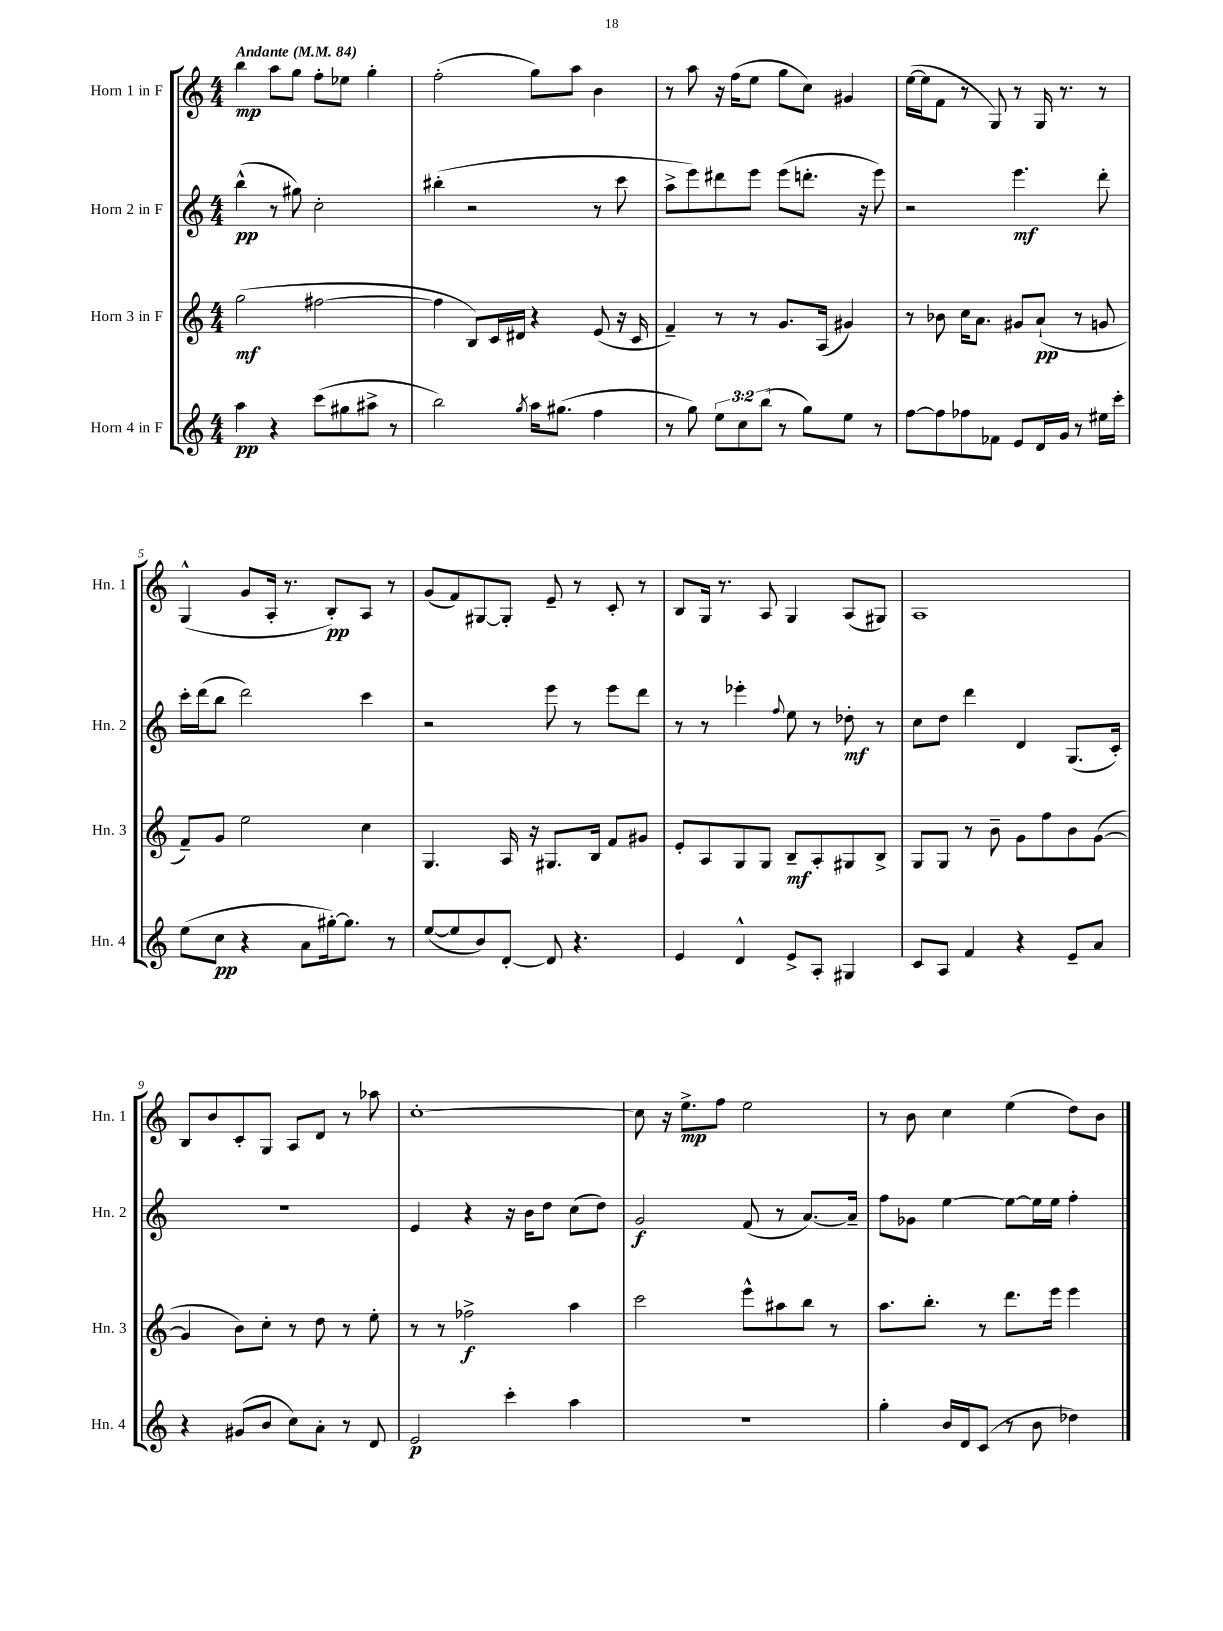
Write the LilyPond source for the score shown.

<<
\new StaffGroup <<
\new Staff = "s0" \with { instrumentName = "Horn 1 in F" shortInstrumentName = "Hn. 1" } {
    \clef treble \key c \major \numericTimeSignature \time 4/4 \tempo "Andante" 4 = 84
    b''4\mp a''8 g''8 f''8-. ees''8 g''4-. |
    f''2-.( g''8) a''8 b'4 |
    r8 a''8 r16 f''16( e''8 g''8 c''8) gis'4 |
    e''16~( e''16 f'8 r8 g8) r8 g16 r8. r8 |
    g4-^( g'8 a16-. r8. b8-.\pp) a8 r8 |
    g'8( f'8) gis8~ gis8-. e'8-- r8 c'8-. r8 |
    b8 g16 r8. a8 g4 a8( gis8) |
    a1 |
    b8 b'8 c'8-. g8 a8 d'8 r8 aes''8 |
    c''1~-. |
    c''8 r16 e''8.->\mp f''8 e''2 |
    r8 b'8 c''4 e''4( d''8) b'8 \bar "|." |
}
\new Staff = "s1" \with { instrumentName = "Horn 2 in F" shortInstrumentName = "Hn. 2" } {
    \clef treble \key c \major \numericTimeSignature \time 4/4
    b''4-^\pp( r8 gis''8) c''2-. |
    bis''4-.( r2 r8 c'''8 |
    a''8-> e'''8) dis'''8 e'''8 e'''8( d'''8.-. r16 e'''8) |
    r2 e'''4.\mf d'''8-. |
    c'''16-. d'''16( b''8 d'''2) c'''4 |
    r2 e'''8 r8 e'''8 d'''8 |
    r8 r8 ees'''4-. \appoggiatura { f''8 } e''8 r8 des''8-.\mf r8 |
    c''8 d''8 d'''4 d'4 g8.( c'16-.) |
    R1 |
    e'4 r4 r16 b'16 d''8 c''8( d''8) |
    g'2\f f'8( r8 a'8.~) a'16-- |
    f''8 ges'8 e''4~ e''8~ e''16 e''16 f''4-. \bar "|." |
}
\new Staff = "s2" \with { instrumentName = "Horn 3 in F" shortInstrumentName = "Hn. 3" } {
    \clef treble \key c \major \numericTimeSignature \time 4/4
    g''2\mf( fis''2~ |
    fis''4 b8) c'16 dis'16 r4 e'8( r16 c'16 |
    f'4--) r8 r8 g'8. a16( gis'4) |
    r8 bes'8 c''16 a'8. gis'8 a'8-!\pp( r8 g'8 |
    f'8--) g'8 e''2 c''4 |
    g4. a16 r16 gis8. b16 f'8 gis'8 |
    e'8-. a8 g8 g8 b8--\mf a8-. gis8 b8-> |
    g8 g8 r8 b'8-- g'8 f''8 b'8 g'8~( |
    g'4 b'8) c''8-. r8 d''8 r8 e''8-. |
    r8 r8 fes''2->\f a''4 |
    c'''2 e'''8-^ ais''8 b''8 r8 |
    a''8. b''8.-. r8 d'''8. e'''16 e'''4 \bar "|." |
}
\new Staff = "s3" \with { instrumentName = "Horn 4 in F" shortInstrumentName = "Hn. 4" } {
    \clef treble \key c \major \numericTimeSignature \time 4/4 \override Staff.TupletNumber.text = #tuplet-number::calc-fraction-text
    a''4\pp r4 c'''8( gis''8 ais''8-> r8 |
    b''2) \acciaccatura { g''8 } a''16 gis''8.( f''4 |
    r8 g''8) \tuplet 3/2 { e''8 c''8 b''8( } r8 g''8) e''8 r8 |
    f''8~ f''8 fes''8 fes'8 e'8 d'16 g'16 r8 eis''16 c'''16-. |
    e''8( c''8\pp r4 a'8 gis''16~-.) gis''8. r8 |
    e''8~( e''8 b'8) d'8~-. d'8 r4. |
    e'4 d'4-^ e'8-> a8-. gis4 |
    c'8 a8 f'4 r4 e'8-- a'8 |
    r4 gis'8( b'8 c''8) a'8-. r8 d'8 |
    e'2\p c'''4-. a''4 |
    r1 |
    g''4-. b'16 d'16 c'8( r8 b'8 des''4) \bar "|." |
}
>>
>>
